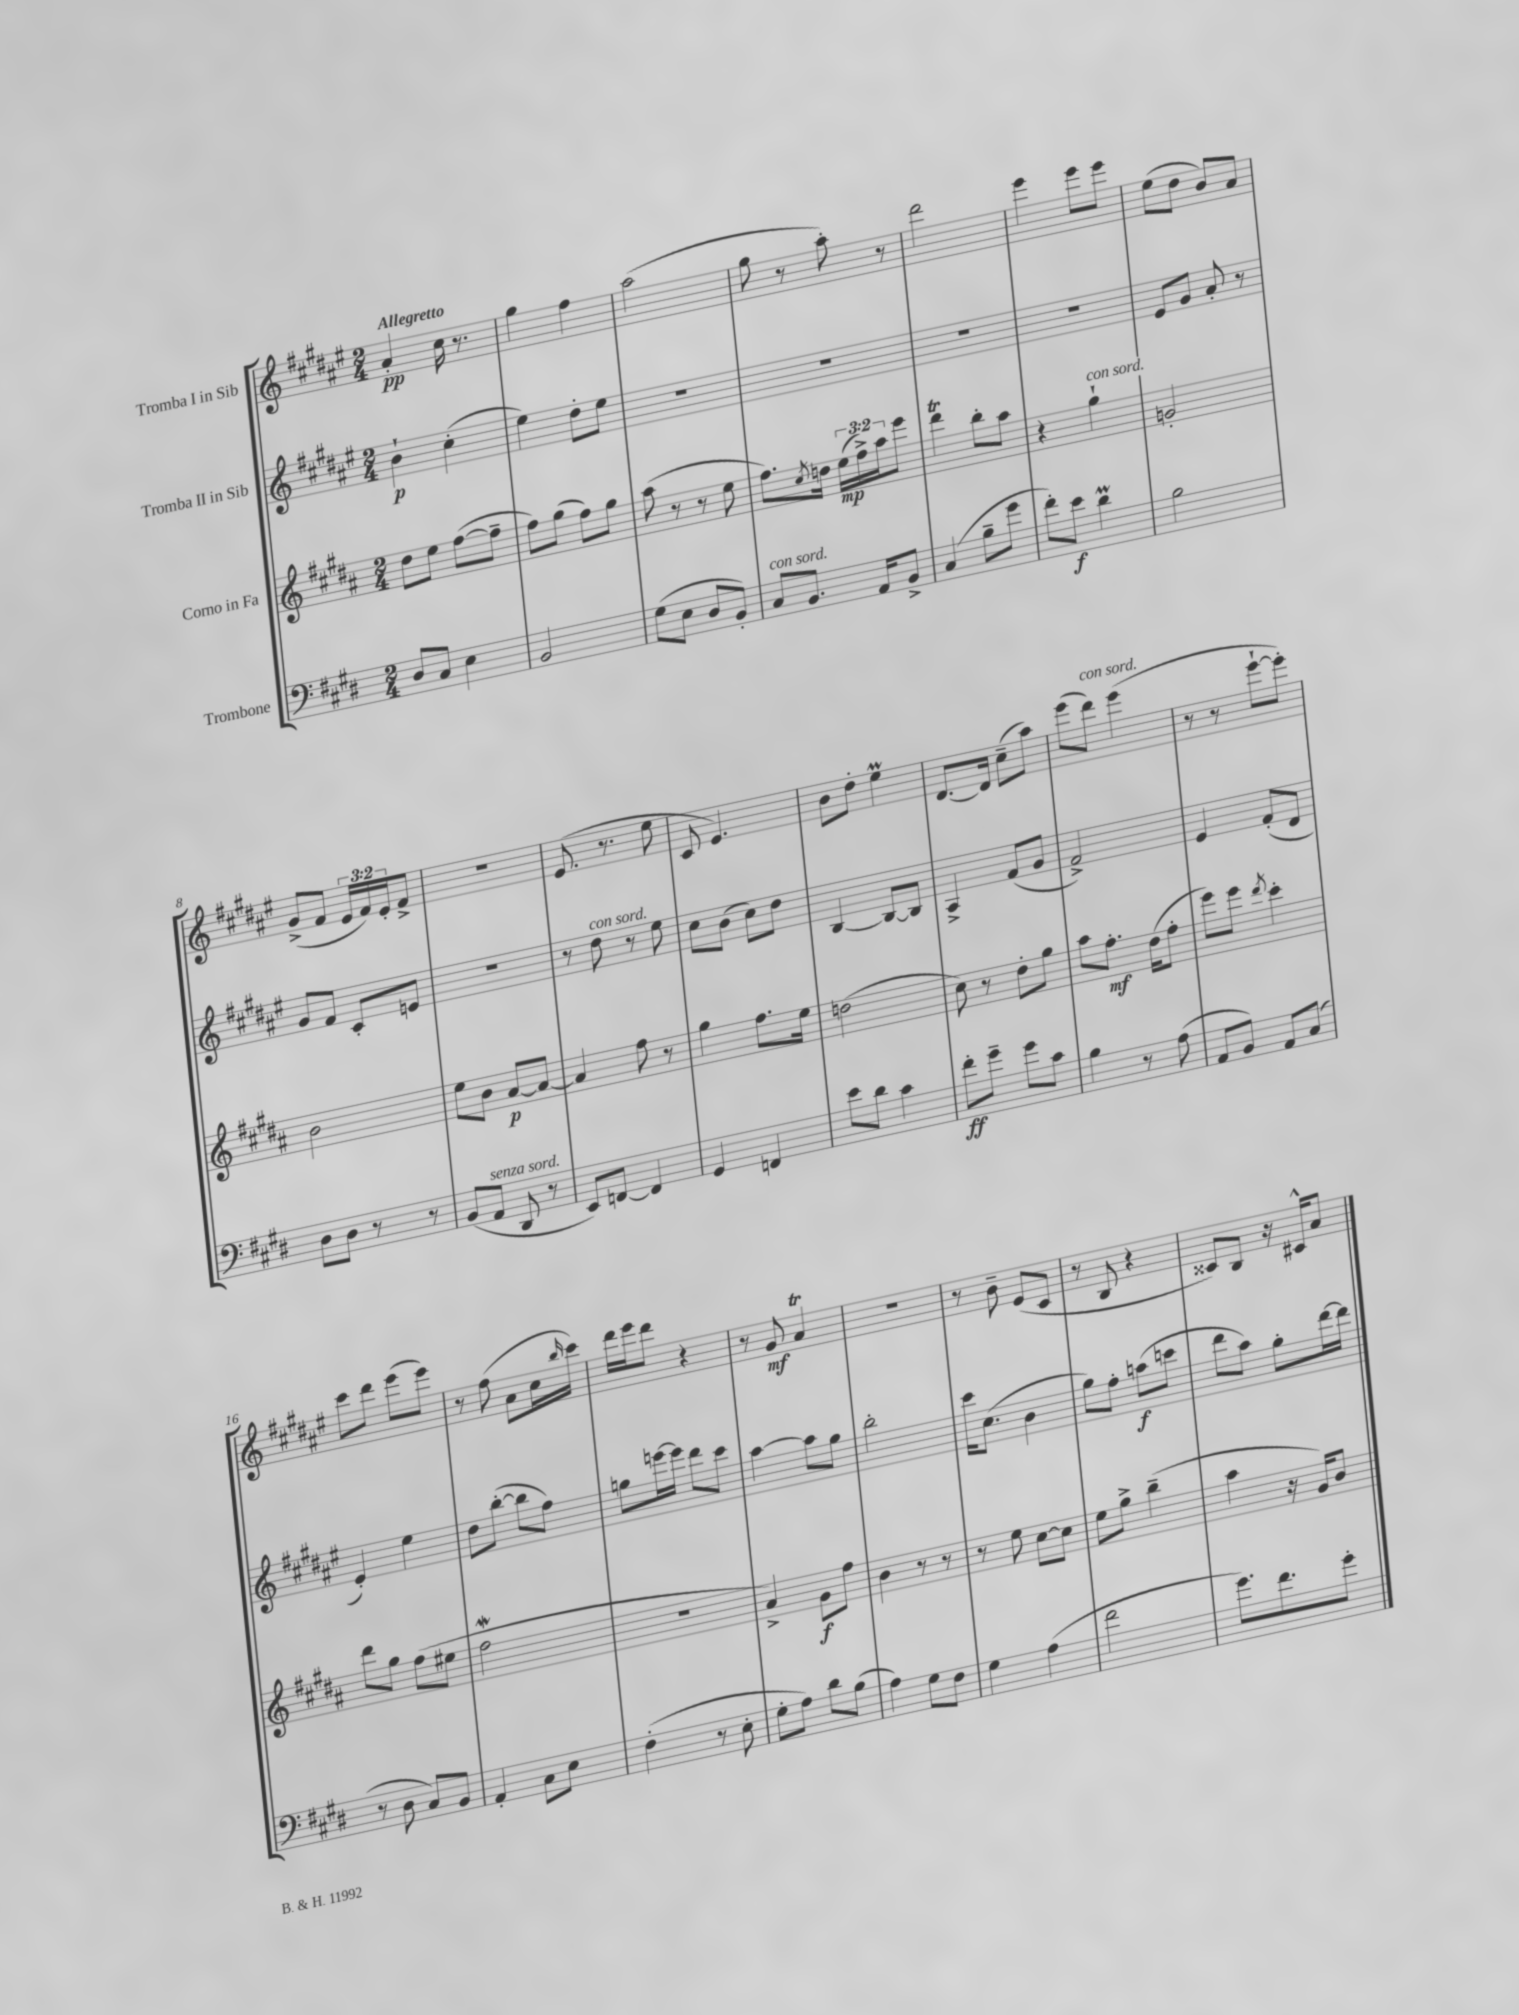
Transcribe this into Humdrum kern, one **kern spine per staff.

**kern	**kern	**kern	**kern
*staff4	*staff3	*staff2	*staff1
*clefF4	*clefG2	*clefG2	*clefG2
*k[f#c#g#d#]	*k[f#c#g#d#a#]	*k[f#c#g#d#a#e#]	*k[f#c#g#d#a#e#]
*M2/4	*M2/4	*M2/4	*M2/4
8D#/L	8dd#\L	4b`\	4a#'/
8C#/J	8ee\J	.	.
4E\	([8ff#\L	(4cc#'\	16cc#\
.	.	.	8.r
.	8ff#~\]J	.	.
=	=	=	=
2BB/	8ff#\L)	4ee#\)	4gg#\
.	(8gg#\J	.	.
.	8ff#\L)	8dd#'\L	4ff#\
.	8gg#\J	8ee#\J	.
=	=	=	=
(8G#\L	(8aa#\	2r	(2aa#\
8E\J	8r	.	.
8D#/L	8r	.	.
8BB'/J)	8ee\	.	.
=	=	=	=
8C#/L	8.ff#\L)	2r	8gg#\
8.BB/J	.	.	8r
.	8qcc#/	.	.
.	16dd\Jk	.	.
.	(24ee\LL	.	8aa#'\)
.	24ff#^\)	.	.
16AA/LK	.	.	.
.	24aa#\J	.	.
8BB^/J	8eee\J	.	8r
=	=	=	=
(4C#/	4ddd#\	2r	2ddd#\
8B~\L	8bb'\L	.	.
8g#\J	8aa#\J	.	.
=	=	=	=
8f#'\L)	4r	2r	4eee#\
8e\J	.	.	.
4d#\	4gg#`\	.	8eee#\L
.	.	.	8eee#\J
=	=	=	=
2B\	2g'/	8e#/L	(8ee#\L
.	.	8g#/J	8dd#\J
.	.	8a#'/	8b/L)
.	.	8r	8a#/J
=	=	=	=
8D#\L	2b\	8g#/L	(8g#^/L
8D#\J	.	8f#/J	8f#/J
8r	.	8c#'/L	24e#/LL
.	.	.	24f#/)
.	.	.	24e#'/J
8r	.	8e/J	8f#^/J
=	=	=	=
(8BB/L	8ee\L	2r	2r
8AA/J	8b\J	.	.
8DD#/	[8a#/L	.	.
8r	8a#/_J	.	.
=	=	=	=
8EE/L)	4a#/]	8r	(8.e#/
[8FF/J	.	8dd#\	.
.	.	.	8.r
4FF/]	8ff#\	8r	.
.	8r	8ee#\	8ee#\
=	=	=	=
4GG#/	4gg#\	8cc#\L	8c#/
.	.	(8b\J	4.e#/)
4FF/	8.ff#\L	8cc#\L)	.
.	.	8dd#\J	.
.	16ee\Jk	.	.
=	=	=	=
8e\L	(2dd\	[4B/	8b\L
8d#\J	.	.	8dd#'\J
4c#\	.	8B/_L	4ee#\
.	.	8B/]J	.
=	=	=	=
8f#'\L	8cc#\)	4A#^/	[8.d#/L
8g#~\J	8r	.	.
.	.	.	16d#/]Jk
8g#\L	8dd#'\L	(8f#/L	(8cc#~\L
8c#\J	8gg#\J	8g#/J	8aa#\J)
=	=	=	=
4B\	8aa#\L	2f#^/)	(8eee#\L
.	8.ff#'\J	.	8ddd#\J)
8r	.	.	(4eee#\
.	(16dd#\LK	.	.
(8A\	8ff#'\J	.	.
=	=	=	=
8AA/L	8eee\L)	4e#/	8r
8BB/J)	8eee\J	.	8r
.	8qddd#/	.	.
8AA/L	4ccc#'\	(8f#'/L	[8eee#`\L
(8C#/J	.	8d#/J	8eee#'\]J)
=	=	=	=
8r	8ddd#\L	4e#'/)	8ccc#\L
8D#\	8gg#\J	.	8ddd#\J
8C#/L)	(8ff#\L	4ee#\	(8eee#\L
8BB/J	8ee#\J	.	8eee#\J)
=	=	=	=
4AA'/	2ff#\	8dd#\L	8r
.	.	([8bb'\J	(8ff#\
8C#\L	.	8bb\]L	8a#\L
8E\J	.	8ff#\J)	16cc#\L
.	.	.	16qqbb/
.	.	.	16ccc#\JJ)
=	=	=	=
(4F#'\	2r	8gg\L	16ddd#\LL
.	.	.	16eee#\J
.	.	[16eee\L	8ddd#\J
.	.	16eee\]JJ	.
8r	.	8ddd#\L	4r
8E'\	.	8ccc#\J	.
=	=	=	=
8G#'\L	4a#^/)	[4aa#\	8r
8A\J)	.	.	8g#/
8d#\L	8g#\L	8aa#\]L	4a#/
(8B\J	8ff#\J	8gg#\J	.
=	=	=	=
4A\)	4b\	2bb'\	2r
8G#\L	8r	.	.
8F#\J	8r	.	.
=	=	=	=
4G#\	8r	16ccc#\LK	8r
.	.	(8.cc#\J	.
.	8ee\	.	8b~\
(4A\	[8cc#\L	4b\	(8e#/L
.	8cc#\]J	.	8c#/J
=	=	=	=
2f#\	8ee\L	8gg#\L)	8r
.	8gg#^\J	8ff#'\J	8B/
.	(4bb~\	(8aa\L	4r
.	.	8ccc\J	.
=	=	=	=
8.g#\L)	4aa#\	8ddd#\L	8c##/L)
.	.	8aa#\J)	8B/J
8.f#\	.	.	.
.	16r	8gg#'\L	16r
.	16g#/LK)	.	16c#^^/LK
8g#'\J	8b/J	[16ddd#\L	8a#/J
.	.	16ddd#\]JJ	.
==	==	==	==
*-	*-	*-	*-
